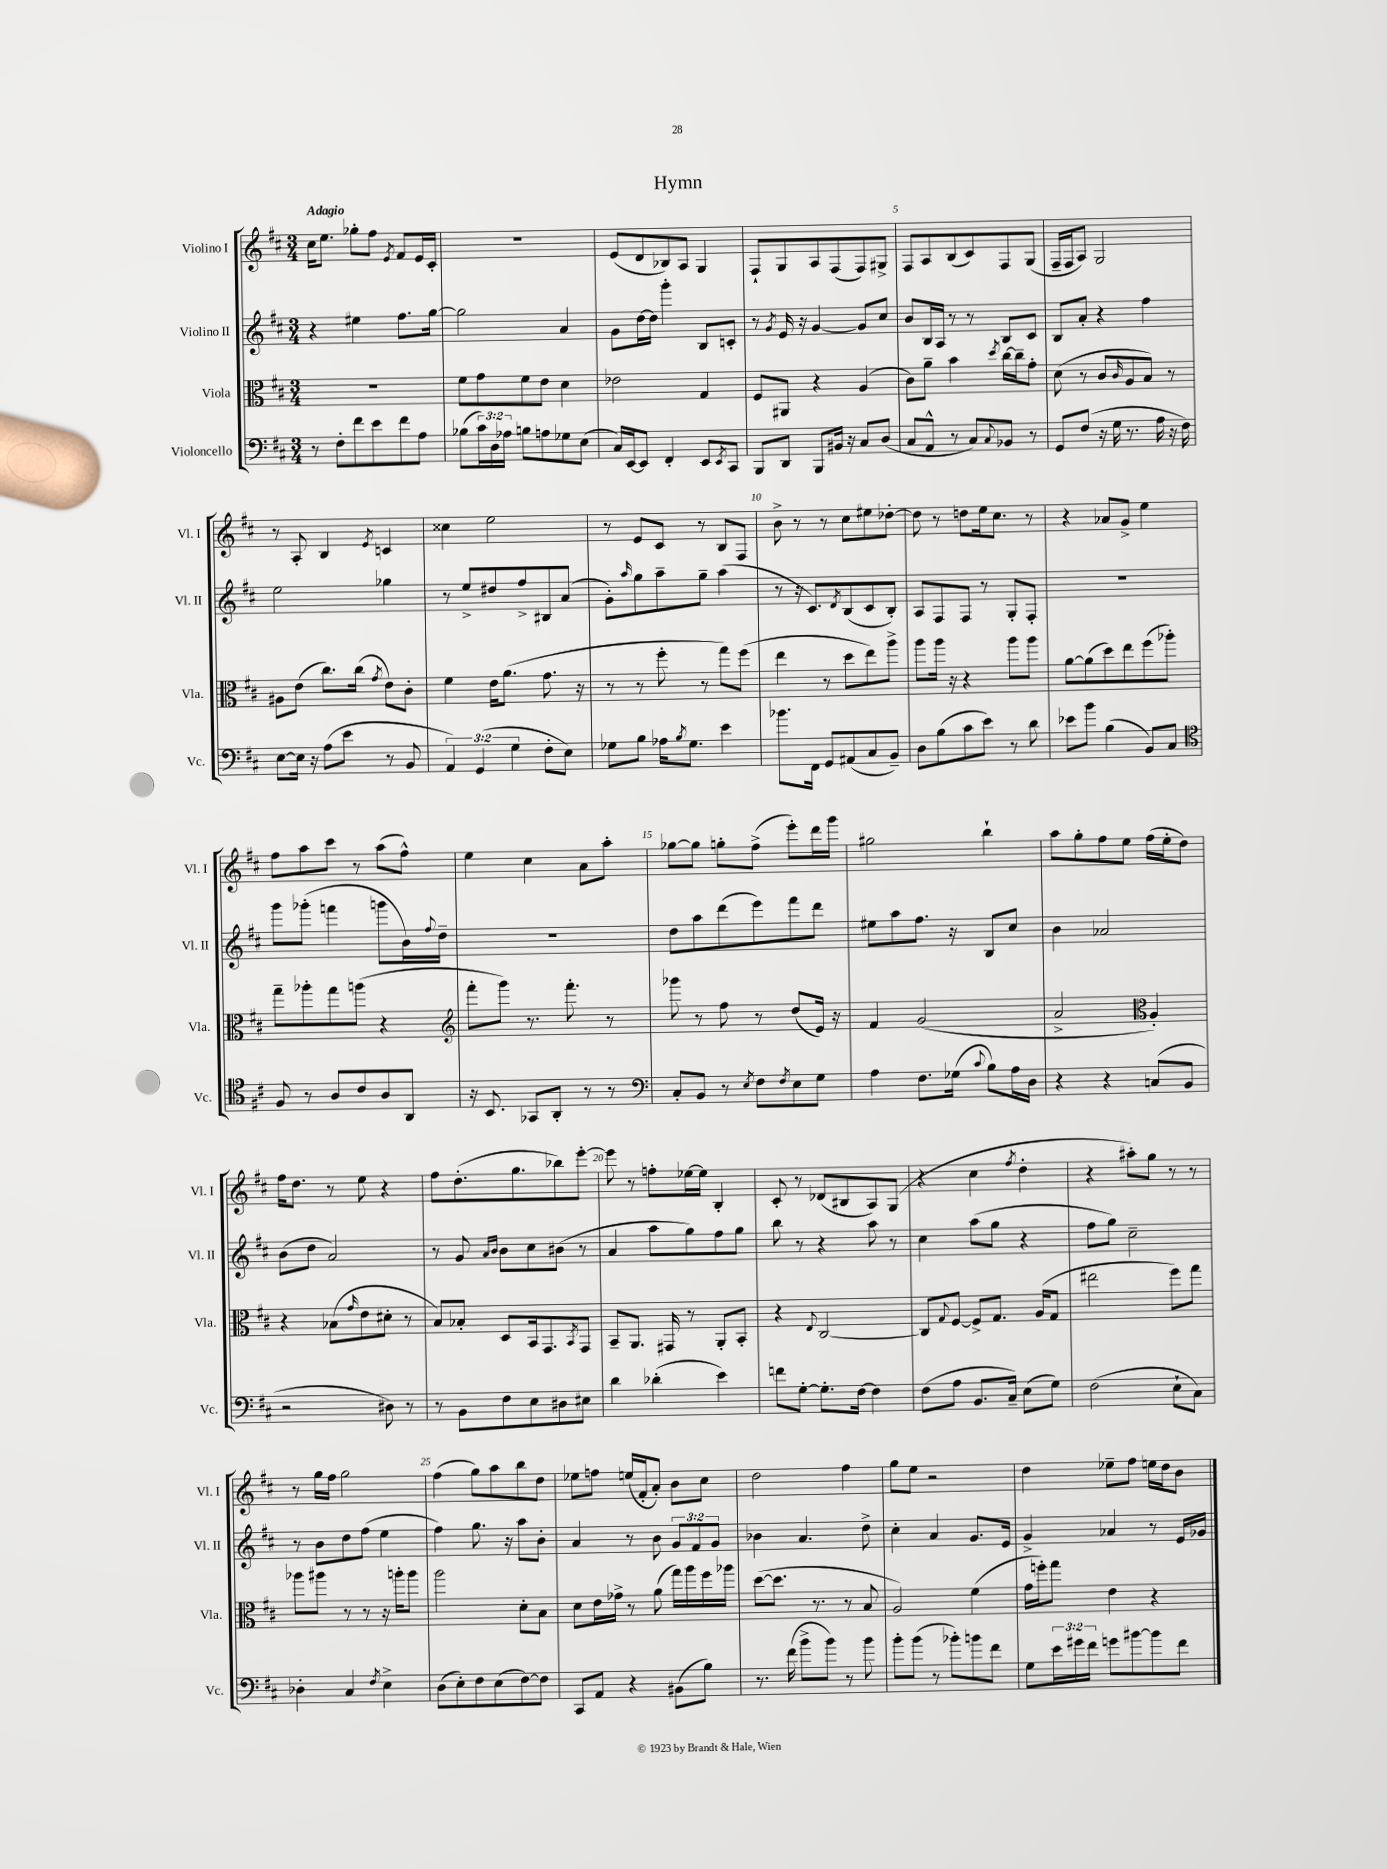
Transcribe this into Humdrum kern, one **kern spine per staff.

**kern	**kern	**kern	**kern
*staff4	*staff3	*staff2	*staff1
*clefF4	*clefC3	*clefG2	*clefG2
*k[f#c#]	*k[f#c#]	*k[f#c#]	*k[f#c#]
*M3/4	*M3/4	*M3/4	*M3/4
8r	2.r	4r	16cc#\LK
.	.	.	8.ee\J
8F#'\L	.	.	.
8f#\	.	4ee#\	8gg-'\L
8e\	.	.	8ff#\J
.	.	.	8qe/
8f#\	.	8.ff#\L	8f#/L
8A\J	.	.	16e/L
.	.	[16gg\Jk	16c#'/JJ
=	=	=	=
(8B-\L	8f#\L	2gg\]	2.r
24c#\L)	8g\	.	.
24D\	.	.	.
24A-\JJ	.	.	.
8B\L	8f#\	.	.
8A\	8e\J	.	.
8G-\	4d\	4a/	.
(8E\J	.	.	.
=	=	=	=
16C#/LL)	2e-\	8g\L	(8e/L
[16EE/J	.	.	.
8EE/]J	.	[16dd\L	8d/
.	.	16dd\]JJ	.
4FF#'/	.	4ggg'\	8B-/)
.	.	.	8A/J
8EE/L	4G/	8B/L	4G/
8qEE/	.	.	.
8CC#/J	.	8c'/J	.
=	=	=	=
8BBB/L	8F#/L	8r	8F#`/L
.	.	8qg/	.
8DD/J	8AA#/J	16e/	8G/
.	.	16r	.
8BBB/L	4r	[4g/	8A/
16BB#/Jk	.	.	(8F#/
16r	.	.	.
8C#/L	(4A/	8g/]L	8F#/)
(8D/J	.	8cc#/J	8G#^/J
=	=	=	=
8C#/L	8c#\L)	8b/L	8F#/L
8AA^^/J	8a~\J	16B/L	8A/
.	.	16A/JJ	.
8r	4b\	8r	(8B/
8C#/L)	.	8r	8c#/)
8qqC#/	8qdd/	.	.
8BB-/J	[16cc#\LL	8B/L	8F#/
.	16cc#~\]J	.	.
8r	8g'\J	8c#/J	(8G/J
=	=	=	=
8GG/L	(8d\	8B/L	16F#~/LL
.	.	.	16F#/J
(8F#/J	8r	8a'/J	8A/J)
16r	8c#/L	4r	2G/
16G\	.	.	.
.	16qqc#/	.	.
8.r	8A/	.	.
.	8B/J)	4ff#\	.
16A\	.	.	.
16r	8r	.	.
16F#\)	.	.	.
=	=	=	=
[8E\L	8A#\L	2ee\	8r
16E\]Jk	(8e\J	.	8A'/
16r	.	.	.
(8A\L	8.cc#\L)	.	4B/
8e\J	.	.	.
.	(16cc#\Jk	.	.
.	8qg/	.	8qe/
8r	8e\L)	4gg-\	4c/
8BB/	8c#'\J	.	.
=	=	=	=
6AA/)	4f#\	8r	4cc##\
.	.	8ee^/L	.
(6GG/	.	.	.
.	16e\LK	8dd#/	2ee\
.	(8.a\J	.	.
6G\	.	.	.
.	.	8ff#^/	.
8F#'\L	8.g\	8B#/	.
8E\J)	.	(8a/J	.
.	16r	.	.
=	=	=	=
8G-\L	8r	8g'\L)	8r
.	.	16qqaa/	.
8B\J	8r	8gg\	8e/L
16A-\LK	8ff#'\	8aa~\	8c#/J
8qB/	.	.	.
8.G-\J	.	.	.
.	8r	8gg~\J	8r
4e\	8gg\L)	(4aa\	8B/L
.	(8ff#\J	.	8F#/J
=	=	=	=
8.b-\L	4ee\	8r	8b^\
.	.	16r	8r
16FF#\Jk	.	8.c#/L)	.
8GG/L	8r	.	8r
.	.	8qd/	.
(8AA#/	8dd\L	(8B/	8cc#\L
8C#/	8ee\)	8c#/	8ee#\
8BB~/J)	8aa^\J	8B'/J)	[8dd-'\J
=	=	=	=
8D\L	8aa\L	8A/L	8dd-\]
(8B\	16aa\Jk	8F#/	8r
.	16r	.	.
8c#\	4r	8F#/J	8dd\L
8e\J)	.	8r	16ee\k
.	.	.	8.cc#\J
8r	8aa\L	8G'/L	.
8d\	8aa\J	8F#'/J	8r
=	=	=	=
8e-\L	[8a\L	2.r	4r
8b\J	(8a\]	.	.
(4B\	8dd\)	.	8a-/L
.	8ee\	.	8g^/J
8BB/L)	(8ff#\	.	4ee\
8C#/J	8aa-'\J)	.	.
=	=	=	=
*clefC4	*	*	*
8F#/	8gg~\L	8ggg\L	8ff#\L
8r	8aa-'\	(8ggg-'\J	8aa\
8A/L	8gg\	4fff\	8ccc#\J
8c#/	(8aa\J	.	8r
8A/	4r	8ggg\L	(8aa\L
8AA/J	.	16b\L)	8ff#^^\J)
.	.	8qqff#/	.
.	.	16dd~\JJ	.
=	=	=	=
*	*clefG2	*	*
16r	8fff#'\L	2.r	4ee\
8.BB/	.	.	.
.	8ggg\J)	.	.
8GG-/L	8.r	.	4cc#\
8AA'/J	.	.	.
.	8.fff#'\	.	.
8r	.	.	8a\L
8r	8r	.	8aa'\J
=	=	=	=
*clefF4	*	*	*
8C#'/L	8ggg-\	8dd\L	[8gg-\L
8BB/J	8r	8aa\	8gg-\]J
8r	8ff#\	(8ddd\	8gg'\L
8qE/	.	.	.
8F#\L	8r	8eee\)	(8ff#^\J
8qF#/	.	.	.
8E\	(8dd/L	8fff#\	8eee'\L)
8G\J	16e/Jk)	8ddd\J	16ddd\L
.	16r	.	16ggg\JJ
=	=	=	=
4A\	4f#/	8ee#\L	2gg#\
.	.	8aa\	.
8.F#\L	(2g/	8.ff#\J	.
(16G-\Jk	.	16r	.
8qqc#/	.	.	.
8B\L)	.	8B/L	4bb`\
16A\L	.	8cc#/J	.
16D\JJ	.	.	.
=	=	=	=
4r	2a^/	4b\	8aa\L
.	.	.	8gg'\
4r	.	2a-/	8ff#\
.	.	.	8ee\J
*	*clefC3	*	*
(8C/L	4A'/)	.	(16ff#\LL
.	.	.	16ee'\J
8BB/J	.	.	8dd\J)
=	=	=	=
2r	4r	(8b\L	16ff#\LK
.	.	.	8.dd\J
.	.	8dd\J	.
.	(8B-\L	2a/)	8r
.	16qqg/	.	.
.	8e\	.	8ee\
8D#\)	8d#'\J	.	4r
8r	8r	.	.
=	=	=	=
8r	8B/L)	8r	8ff#\L
8BB\L	8B-'/J	8g/	(8.dd'\
.	.	16qqa/LL	.
.	.	16qqb/JJ	.
8F#\	8D/L	8b\L	.
.	.	.	8.gg\
8E\	16BB/k	8cc#\	.
.	8.GG/	.	.
8D#\	.	(8b#\J	8bb-\)
.	8qBB/	.	.
8E#\J	8GG/J	8r	[8eee'\J
=	=	=	=
4d\	8BB~/L	4a/	8eee\]
.	8.AA/J	.	8r
(4d-'\	.	8aa\L	8ff'\L
.	16GG#/	.	.
.	8r	8gg\)	[16ee-\L
.	.	.	16ee-\]JJ
4e\)	8AA'/L	8ff#\	4B'/
.	8BB'/J	8gg\J	.
=	=	=	=
8f\L	4r	8bb\	8c#'/
[8G'\J	.	8r	8r
.	8qqE/	.	.
8.G'\]L	[2C#/	4r	(8d-/L
.	.	.	8B#/
[16F#\Jk	.	.	.
4F#\]	.	8aa\	8A/)
.	.	8r	(8G/J
=	=	=	=
(8F#\L	8C#/]L	4cc#\	4r
.	8qqG/	.	.
8A\J	[8F#/J	.	.
8.BB/L	8F#^/]L	(8aa\L	4cc#\
.	8.G/J	8gg\J	.
16C#~/Jk)	.	.	.
.	.	.	8qff#/
(8E\L	.	4r	4dd'\
.	(16A/LK	.	.
8G\J)	8G/J	.	.
=	=	=	=
(2F#\	2ee#\	8ff#\L	4r
.	.	8gg\J)	.
.	.	2cc#~\	8aa#'\L)
.	.	.	8gg\J
8E`\L	8ff#\L)	.	8r
8C#\J)	8gg\J	.	8r
=	=	=	=
4D-'\	8aa-\L	8r	8r
.	8aa#\J	8b\L	16gg\LL
.	.	.	16ff#\JJ
4C#/	8r	8dd\	2gg\
.	8r	(8ff#\J	.
8qF#/	.	.	.
4E^\	16r	4ee\	.
.	16aa'\LK	.	.
.	8aa\J	.	.
=	=	=	=
(8D\L	2aa\	4ff#\)	(4ff#\
8E'\)	.	.	.
8F#\	.	8.gg\	8gg\L)
(8E\	.	.	8aa\
.	.	16r	.
[8F#\)	8d'\L	8aa\L	8bb\
8F#\]J	8B\J	8b'\J	8dd\J
=	=	=	=
8CC#/L	8d\L	4a/	8ee-\L
8AA/J	16e\L	.	8ff\J
.	16g-^\JJ	.	.
4r	8r	8r	(16ee/LL
.	.	.	16f#'/J
.	(8a\	8b\	8a'/J)
(8BB#\L	16gg\LL)	12g/L	8b\L
.	16aa\	.	.
.	.	12f#/	.
8B\J)	16ff#\	.	8cc#\J
.	.	12g/J	.
.	16aa-\JJ	.	.
=	=	=	=
8.r	([8dd\L	4b-\	2dd\
.	8.dd\]J	.	.
(16f#\	.	.	.
8b^\L	.	4.a/	.
.	8.r	.	.
8b\J)	.	.	.
8r	8r	.	4ff#\
8b\	8B/	8dd^\	.
=	=	=	=
8b'\L	2A/)	4cc#'\	8gg\L
(8b\J	.	.	8ee\J
8r	.	4a/	2r
8b-'\L)	.	.	.
8b\	(4f#\	8.g/L	.
8f#\J	.	.	.
.	.	16e/Jk	.
=	=	=	=
8G\L	16g\LL	4g^/	4dd\
.	16ff'\J)	.	.
24e\L	8gg\J	.	.
24g#\	.	.	.
24f#\JJ	.	.	.
8g\L	4e\	4a-/	8ee-~\L
[8b#\	.	.	8ff#\J
8b#\]	4r	8r	16ee\LL
.	.	.	16dd\J
8f#\J	.	16e/LL	8b\J
.	.	16g-/JJ	.
==	==	==	==
*-	*-	*-	*-
